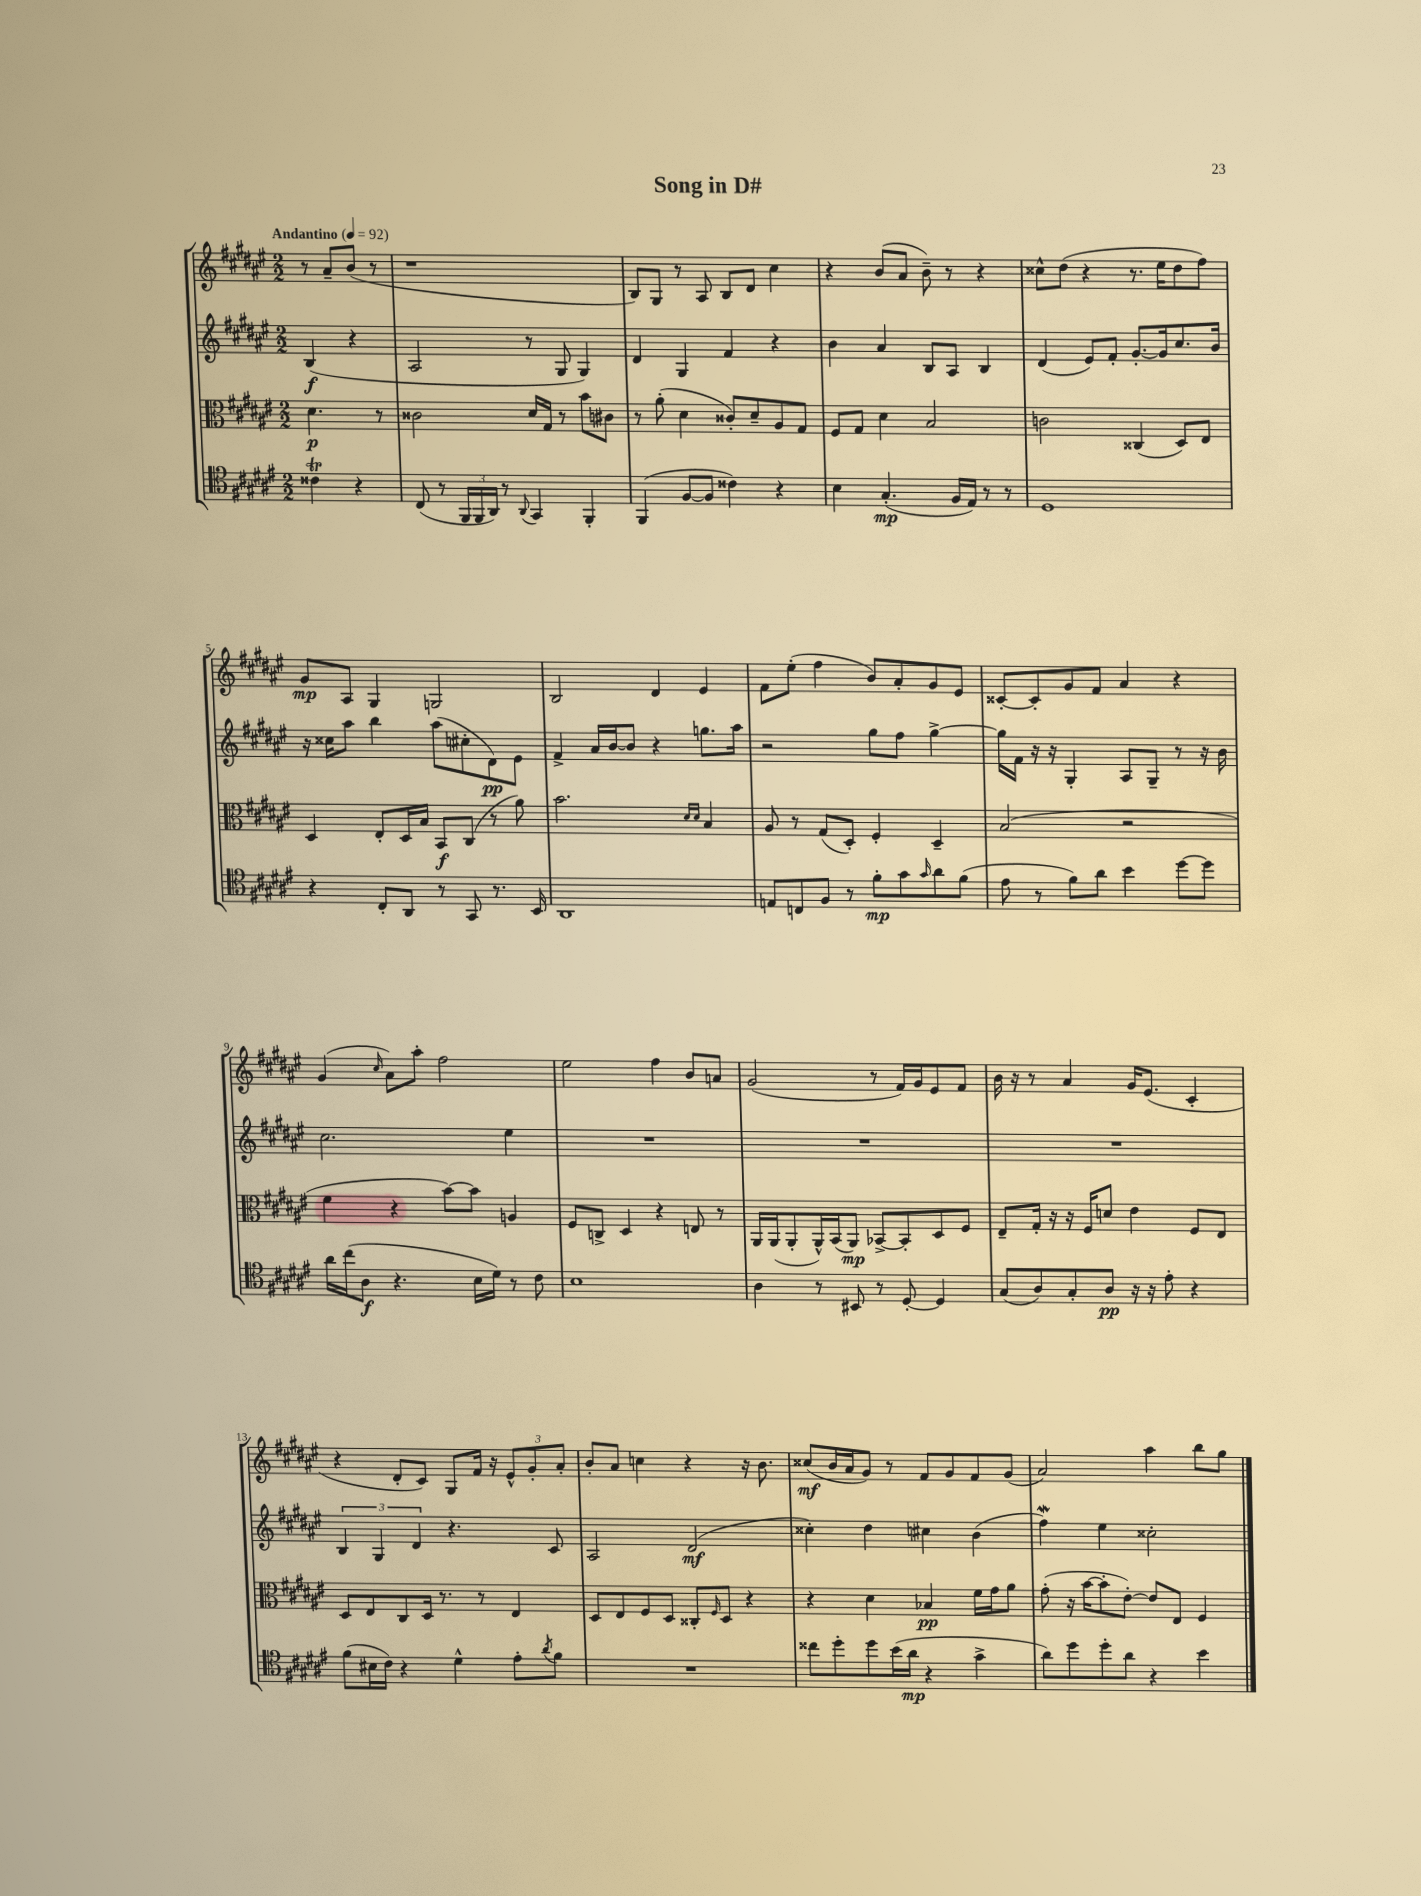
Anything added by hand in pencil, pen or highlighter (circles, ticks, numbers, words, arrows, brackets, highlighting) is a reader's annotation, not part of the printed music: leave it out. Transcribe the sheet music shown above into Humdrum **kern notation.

**kern	**dynam	**kern	**dynam	**kern	**dynam	**kern	**dynam
*part4	*part4	*part3	*part3	*part2	*part2	*part1	*part1
*staff4	*staff4	*staff3	*staff3	*staff2	*staff2	*staff1	*staff1
*clefC4	*	*clefC3	*	*clefG2	*	*clefG2	*
*k[f#c#g#d#a#e#]	*	*k[f#c#g#d#a#e#]	*	*k[f#c#g#d#a#e#]	*	*k[f#c#g#d#a#e#]	*
*M2/2	*	*M2/2	*	*M2/2	*	*M2/2	*
*MM92	*	*MM92	*	*MM92	*	*MM92	*
=	=	=	=	=	=	=	=
!	!	!	!	!	!	!LO:TX:a:B:t=Andantino	!
4c##Xt\	.	4.d#\	p	(4B/	f	8r	.
.	.	.	.	.	.	8a#~/L	.
4r	.	.	.	4r	.	(8b/J	.
.	.	8r	.	.	.	8r	.
=1	=1	=1	=1	=1	=1	=1	=1
(8C#/	.	2c##X\	.	2A#/	.	1r	.
8r	.	.	.	.	.	.	.
24FF#/LL	.	.	.	.	.	.	.
24FF#/	.	.	.	.	.	.	.
24AA#/JJ)	.	.	.	.	.	.	.
8r	.	.	.	.	.	.	.
8qqAA#/	.	.	.	.	.	.	.
4GG#/	.	16d#/LL	.	8r	.	.	.
.	.	16G#/JJ	.	.	.	.	.
.	.	8r	.	8G#/	.	.	.
4FF#'/	.	8b\L	.	4G#/)	.	.	.
.	.	8c#X\J	.	.	.	.	.
=2	=2	=2	=2	=2	=2	=2	=2
(4FF#/	.	8r	.	4d#/	.	8B/L)	.
.	.	(8a#'\	.	.	.	8G#/J	.
[8F#/L	.	4d#\	.	4G#/	.	8r	.
8F#/J]	.	.	.	.	.	8A#/	.
4c##X\)	.	8c##X'/L)	.	4f#/	.	8B/L	.
.	.	8d#~/	.	.	.	8d#/J	.
4r	.	8A#/	.	4r	.	4cc#\	.
.	.	8G#/J	.	.	.	.	.
=3	=3	=3	=3	=3	=3	=3	=3
4B\	.	8F#/L	.	4b\	.	4r	.
.	.	8G#/J	.	.	.	.	.
(4.G#'/	mp	4d#\	.	4a#/	.	(8b/L	.
.	.	.	.	.	.	8a#/J	.
.	.	2B/	.	8B/L	.	8b~\)	.
16F#/LL	.	.	.	8A#/J	.	8r	.
16E#/JJ)	.	.	.	.	.	.	.
8r	.	.	.	4B/	.	4r	.
8r	.	.	.	.	.	.	.
=4	=4	=4	=4	=4	=4	=4	=4
1D#	.	2cn\	.	(4d#/	.	8cc##X^^\L	.
.	.	.	.	.	.	(8dd#\J	.
.	.	.	.	8e#/L)	.	4r	.
.	.	.	.	8f#'/J	.	.	.
.	.	(4C##X/	.	[8.g#'/L	.	8.r	.
.	.	.	.	16g#/k]	.	16ee#\KL	.
.	.	8D#/L)	.	8.cc#/	.	8dd#\	.
.	.	8E#/J	.	.	.	8ff#\J)	.
.	.	.	.	16b/Jk	.	.	.
!!LO:LB:g=z
=5	=5	=5	=5	=5	=5	=5	=5
4r	.	4D#/	.	16r	.	8g#/L	mp
.	.	.	.	16cc##X\KL	.	.	.
.	.	.	.	8aa#\J	.	8A#/J	.
8C#'/L	.	8E#'/L	.	4bb\	.	4G#/	.
8AA#/J	.	16D#/L	.	.	.	.	.
.	.	16B/JJ	.	.	.	.	.
8r	.	8BB/L	f	(8aa#\L	.	2Gn/	.
8GG#/	.	(8C#/J	.	8cc#X'\	.	.	.
8.r	.	8r	.	8d#\)	pp	.	.
.	.	8a#\)	.	8e#\J	.	.	.
16BB/	.	.	.	.	.	.	.
=6	=6	=6	=6	=6	=6	=6	=6
1AA#	.	2.b\	.	4f#^/	.	2B/	.
.	.	.	.	16a#/LL	.	.	.
.	.	.	.	[16b/J	.	.	.
.	.	.	.	8b/J]	.	.	.
.	.	.	.	4r	.	4d#/	.
.	.	16qqd#/LL	.	.	.	.	.
.	.	16qqd#/JJ	.	.	.	.	.
.	.	4B/	.	8.ggn\L	.	4e#/	.
.	.	.	.	16aa#\Jk	.	.	.
=7	=7	=7	=7	=7	=7	=7	=7
8En/L	.	8A#/	.	2r	.	8f#\L	.
8Cn/	.	8r	.	.	.	(8ee#'\J	.
8F#/J	.	(8G#/L	.	.	.	4ff#\	.
8r	.	8D#'/J)	.	.	.	.	.
8f#'\L	mp	4F#'/	.	8gg#\L	.	8b/L)	.
8g#\	.	.	.	8ff#\J	.	8a#'/	.
16qqg#/	.	.	.	.	.	.	.
8a#\	.	4D#~/	.	[4gg#^\	.	8g#/	.
(8f#\J	.	.	.	.	.	8e#/J	.
=8	=8	=8	=8	=8	=8	=8	=8
8e#\	.	(2B/	.	16gg#\LL]	.	[8c##X'/L	.
.	.	.	.	16f#\JJ	.	.	.
8r	.	.	.	16r	.	8c##'/]	.
.	.	.	.	16r	.	.	.
8f#\L)	.	.	.	4G#'/	.	8g#/	.
8a#\J	.	.	.	.	.	8f#/J	.
4b\	.	2r	.	8A#/L	.	4a#/	.
.	.	.	.	8G#~/J	.	.	.
[8dd#\L	.	.	.	8r	.	4r	.
8dd#\J]	.	.	.	16r	.	.	.
.	.	.	.	16b\	.	.	.
!!LO:LB:g=z
=9	=9	=9	=9	=9	=9	=9	=9
16a#\LL	.	4f#\	.	2.cc#\	.	(4g#/	.
(16cc#\J	.	.	.	.	.	.	.
8A#\J	f	.	.	.	.	.	.
.	.	.	.	.	.	16qqcc#/	.
4.r	.	4r	.	.	.	8a#\L)	.
.	.	.	.	.	.	8aa#'\J	.
.	.	[8b\L)	.	.	.	2ff#\	.
16B\LL	.	8b\J]	.	.	.	.	.
16d#\JJ)	.	.	.	.	.	.	.
8r	.	4An/	.	4ee#\	.	.	.
8c#\	.	.	.	.	.	.	.
=10	=10	=10	=10	=10	=10	=10	=10
1B	.	8F#/L	.	1r	.	2ee#\	.
.	.	8Cn^/J	.	.	.	.	.
.	.	4D#/	.	.	.	.	.
.	.	4r	.	.	.	4ff#\	.
.	.	8En/	.	.	.	8b/L	.
.	.	8r	.	.	.	8an/J	.
=11	=11	=11	=11	=11	=11	=11	=11
4A#\	.	16AA#/LL	.	1r	.	(2g#/	.
.	.	(16AA#/J	.	.	.	.	.
.	.	8AA#'/	.	.	.	.	.
8r	.	16AA#^^/L)	.	.	.	.	.
.	.	(16BB/J	.	.	.	.	.
8BB#X/	.	8AA#/J)	mp	.	.	.	.
8r	.	[8BB-X^/L	.	.	.	8r	.
[8D#'/	.	8BB-'/]	.	.	.	16f#/LL)	.
.	.	.	.	.	.	16g#/J	.
4D#/]	.	8D#/	.	.	.	8e#/	.
.	.	8F#/J	.	.	.	8f#/J	.
=12	=12	=12	=12	=12	=12	=12	=12
(8G#/L	.	8E#~/L	.	1r	.	16b\	.
.	.	.	.	.	.	16r	.
8A#/)	.	16G#'/Jk	.	.	.	8r	.
.	.	16r	.	.	.	.	.
8G#'/	.	16r	.	.	.	4a#/	.
.	.	16F#/KL	.	.	.	.	.
8A#/J	pp	8dn/J	.	.	.	.	.
16r	.	4e#\	.	.	.	16g#/KL	.
16r	.	.	.	.	.	(8.e#/J	.
8e#'\	.	.	.	.	.	.	.
4r	.	8F#/L	.	.	.	4c#'/	.
.	.	8E#/J	.	.	.	.	.
!!LO:LB:g=z
=13	=13	=13	=13	=13	=13	=13	=13
(8f#\L	.	8D#/L	.	6B/	.	4r	.
16B#X\L	.	8E#/	.	.	.	.	.
.	.	.	.	6G#/	.	.	.
16c#\JJ)	.	.	.	.	.	.	.
4r	.	8C#/	.	.	.	8d#'/L	.
.	.	.	.	6d#/	.	.	.
.	.	16D#/Jk	.	.	.	8c#/J)	.
.	.	8.r	.	.	.	.	.
4d#^^\	.	.	.	4.r	.	8G#/L	.
.	.	8r	.	.	.	16f#/Jk	.
.	.	.	.	.	.	16r	.
8e#'\L	.	4E#/	.	.	.	12e#^^/L	.
.	.	.	.	.	.	12g#'/	.
8qa#/	.	.	.	.	.	.	.
8f#\J	.	.	.	8c#/	.	.	.
.	.	.	.	.	.	12a#'/J	.
=14	=14	=14	=14	=14	=14	=14	=14
1r	.	8D#/L	.	2A#/	.	8b'/L	.
.	.	8E#/	.	.	.	8a#/J	.
.	.	8F#/	.	.	.	4ccn\	.
.	.	8D#/J	.	.	.	.	.
.	.	8C##X'/L	.	(2d#/	mf	4r	.
.	.	16qqF#/	.	.	.	.	.
.	.	8D#/J	.	.	.	.	.
.	.	4r	.	.	.	16r	.
.	.	.	.	.	.	8.b\	.
=15	=15	=15	=15	=15	=15	=15	=15
8cc##X\L	.	4r	.	4cc##X'\)	.	(8cc##X/L	mf
8dd#'\	.	.	.	.	.	16b/L	.
.	.	.	.	.	.	16a#/J	.
8dd#\	.	4d#\	.	4dd#\	.	8g#/J)	.
(16b\L	.	.	.	.	.	8r	.
16a#\JJ	mp	.	.	.	.	.	.
4r	.	4B-X/	pp	4cc#X\	.	8f#/L	.
.	.	.	.	.	.	8g#/	.
4g#^\	.	16f#\LL	.	(4b\	.	8f#/	.
.	.	16g#\J	.	.	.	.	.
.	.	8a#\J	.	.	.	(8g#/J	.
=16	=16	=16	=16	=16	=16	=16	=16
8a#\L)	.	(8g#'\	.	4ff#w\)	.	2a#/)	.
8dd#\	.	16r	.	.	.	.	.
.	.	[16b\KL	.	.	.	.	.
8dd#'\	.	8b'\]	.	4ee#\	.	.	.
8a#\J	.	[8e#'\J)	.	.	.	.	.
4r	.	8e#/L]	.	2cc##X'\	.	4aa#\	.
.	.	8E#/J	.	.	.	.	.
4b\	.	4F#/	.	.	.	8bb\L	.
.	.	.	.	.	.	8gg#\J	.
==	==	==	==	==	==	==	==
*-	*-	*-	*-	*-	*-	*-	*-
